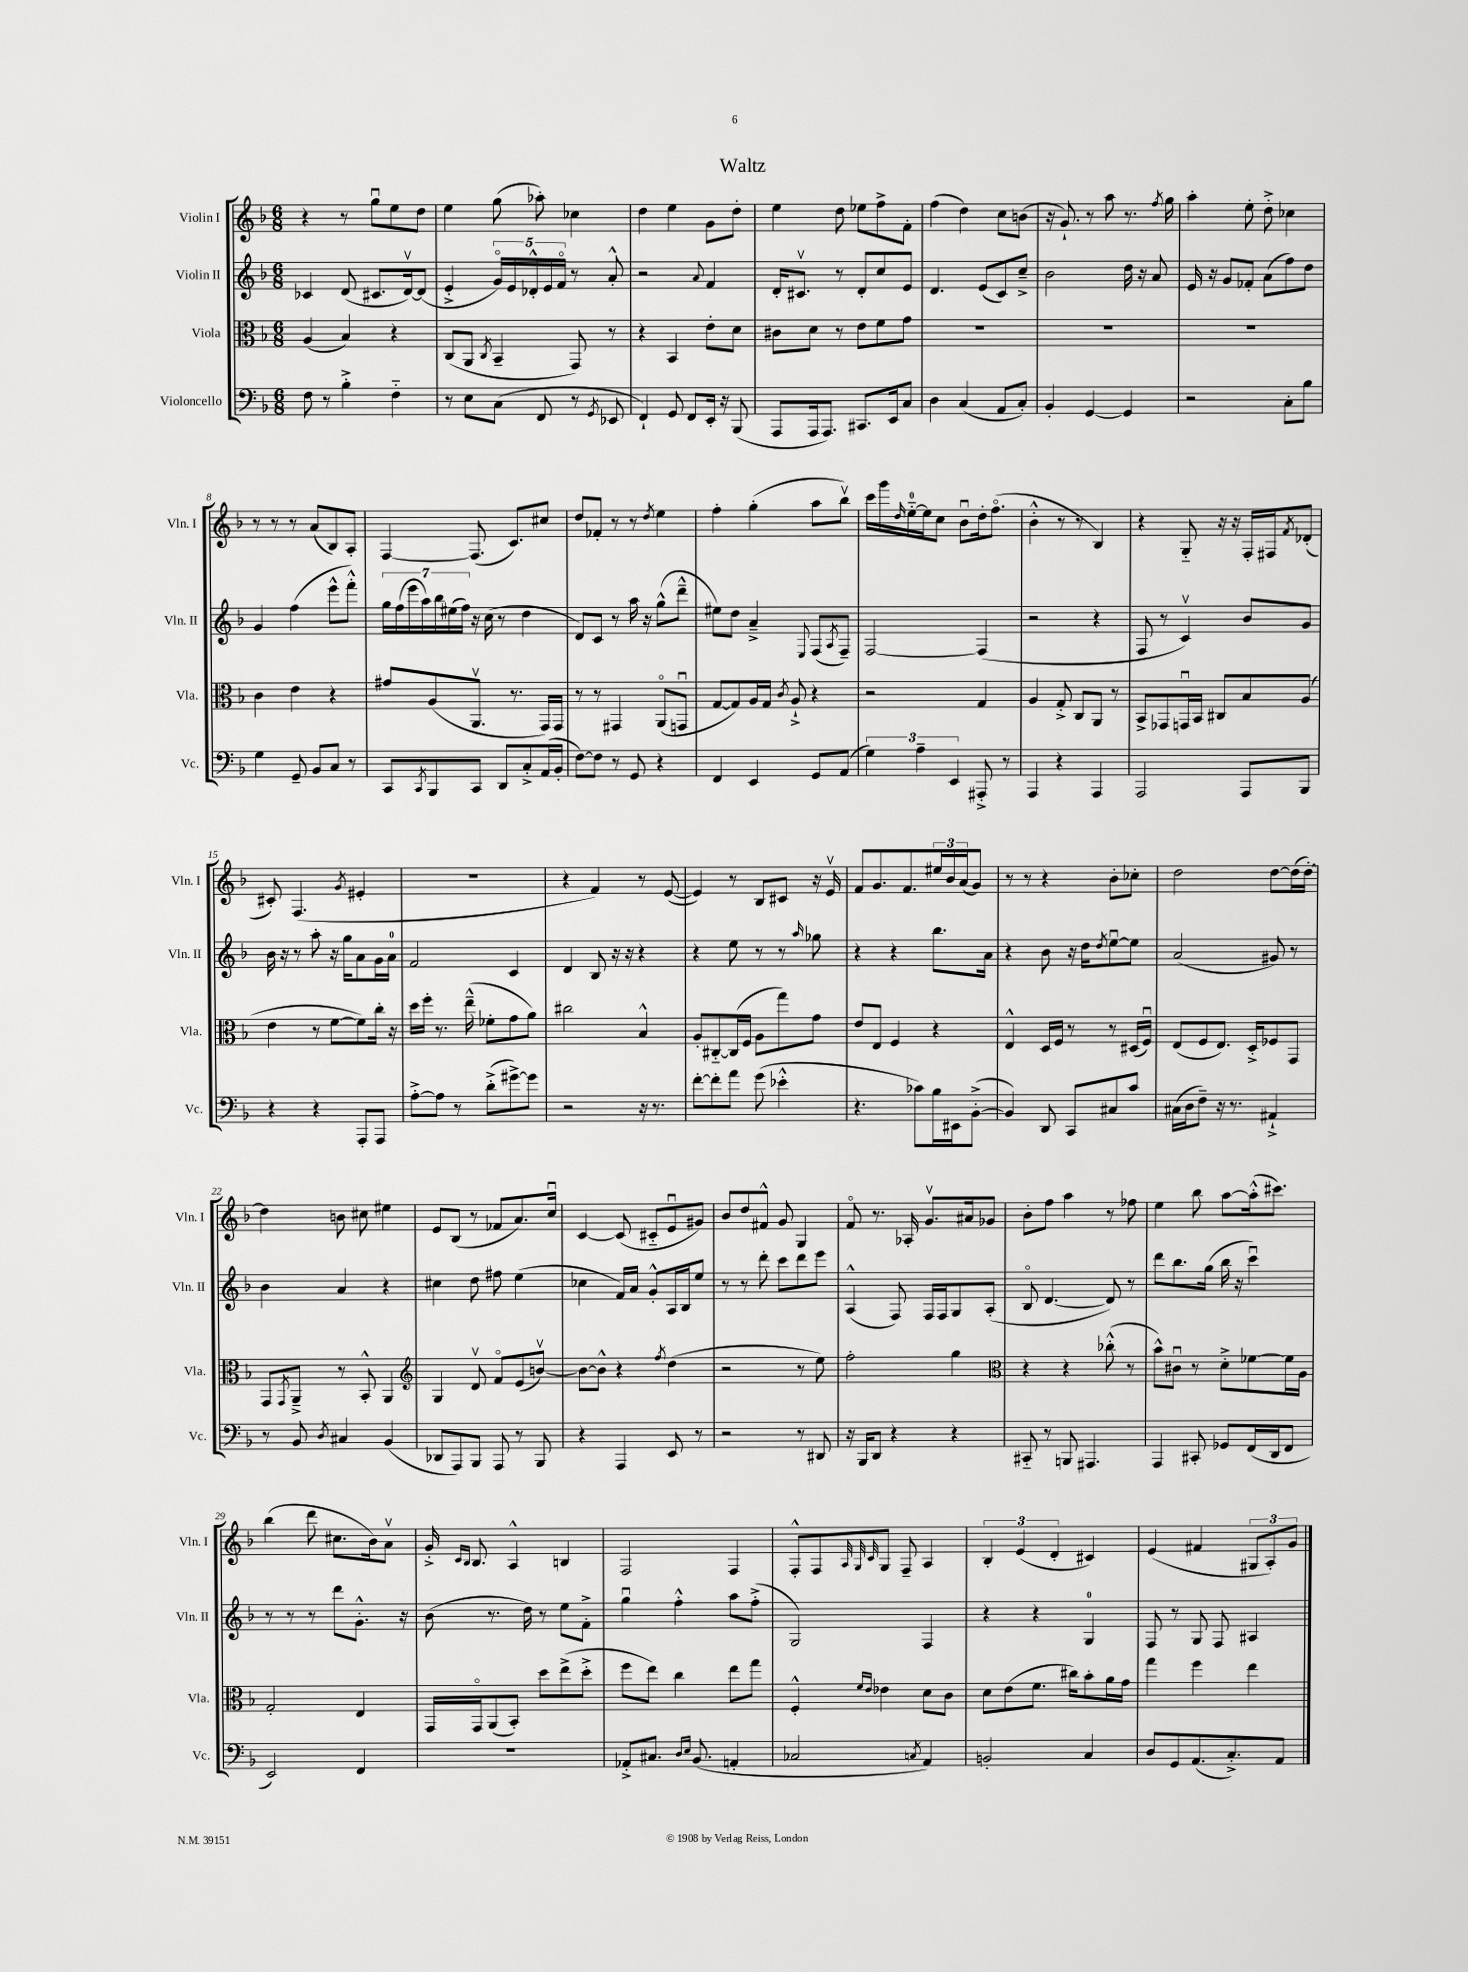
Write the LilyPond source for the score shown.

\header { title = "Waltz" }
<<
\new StaffGroup <<
\new Staff = "s0" \with { instrumentName = "Violin I" shortInstrumentName = "Vln. I" } {
    \clef treble \key f \major \numericTimeSignature \time 6/8
    r4 r8 g''8\downbow e''8 d''8 |
    e''4 g''8( aes''8-.) ces''4 |
    d''4 e''4 g'8 d''8-. |
    e''4 d''8 ees''8 f''8-> f'8-. |
    f''4( d''4) c''8 b'8( |
    r16 g'8.-!) r8 a''8 r8. \acciaccatura { f''8 } g''16 |
    a''4-. e''8-. d''8-.-> ces''4 |
    r8 r8 r8 a'8( bes8) a8-. |
    f4~ f8.( c'8.) cis''8 |
    d''8 fes'8-. r8 r8 \acciaccatura { d''8 } e''4 |
    f''4-. g''4-.( a''8 bes''8\upbow) |
    c'''16 g'''16 \grace { d''16 } e''16-0~-_ e''16 c''8 bes'8\downbow d''16-. f''8.\flageolet( |
    bes'4-.-^ r8 r8 bes4) |
    r4 g8-_ r16 r16 f16-. fis16 \acciaccatura { f'8 } des'8-.( |
    cis'8-.) f4.( \acciaccatura { g'8 } eis'4-. |
    R2. |
    r4 f'4) r8 e'8~( |
    e'4) r8 bes8 cis'8 r16 e'16\upbow |
    f'8 g'8. f'8. \tuplet 3/2 { eis''16 bes'16 a'16( } g'8) |
    r8 r8 r4 bes'8-. ces''8-. |
    d''2 d''8~ d''16( d''16~-.) |
    d''4 b'8 cis''8 eis''4 |
    e'8 bes8( r8 fes'8 a'8.) c''16\downbow |
    c'4~ c'8( cis'8-_ e'8\downbow gis'8) |
    bes'8 d''8 fis'8-^ g'8 g4 |
    f'8\flageolet r8. aes16-. g'8.\upbow ais'16 ges'8 |
    bes'8-. f''8 a''4 r8 fes''8 |
    e''4 bes''8 a''8~ a''16-.-^( cis'''8.) |
    bes''4( d'''8 cis''8. bes'16) a'8\upbow |
    g'16-.-> \grace { c'16 bes16 } bes8. a4-^ b4 |
    f2 f4 |
    f8-.-^ f8 \grace { a32 g32 c'32 } g8 f8-- a4 |
    \tuplet 3/2 { bes4-. e'4( d'4-. } cis'4) |
    e'4( fis'4 \tuplet 3/2 { gis8 a8-.) g'8 } \bar "|." |
}
\new Staff = "s1" \with { instrumentName = "Violin II" shortInstrumentName = "Vln. II" } {
    \clef treble \key f \major \numericTimeSignature \time 6/8
    ces'4 d'8( cis'8. d'16~\upbow) d'8( |
    e'4-.-> \tuplet 5/4 { g'16\flageolet) e'16 des'16-.-^ e'16 f'16\flageolet } r8 a'8-.-^ |
    r2 \appoggiatura { a'8 } f'4 |
    d'16-. cis'8.\upbow r8 d'8-. c''8 e'8 |
    d'4. e'8( c'8) c''8---> |
    bes'2 d''16 r16 a'8 |
    e'16 r16 g'8 fes'8-. a'8( f''8) d''8 |
    g'4 f''4( e'''8-^ f'''8-.-^) |
    \tuplet 7/4 { g''16 f''16( e'''16 a''16) bes''16 eis''16( f''16) } r16 c''16( r8 d''4 |
    d'8) c'8 r8 a''16 r16 g''8-^( d'''8---^ |
    eis''8) d''8 a'4---> \appoggiatura { e8 } f8( \acciaccatura { a8 } f8--) |
    f2~ f4( |
    r2 r4 |
    f8 r8 c'4\upbow) bes'8 g'8 |
    bes'16 r16 r8 a''8-. r16 g''16 a'8 g'16 a'16-0 |
    f'2 c'4 |
    d'4 bes8 r16 r16 r4 |
    r4 e''8 r8 r8 \grace { a''16 } ges''8 |
    r4 r4 bes''8. a'16 |
    r4 bes'8 r16 d''16 \acciaccatura { d''8 } e''8~\downbow e''8 |
    a'2( gis'8) r8 |
    bes'4 a'4 r4 |
    cis''4 d''8 fis''8 e''4( |
    ces''4 f'16) a'16 g'8-.-^ a16 bes16 e''8 |
    r8 r8 d'''8-. c'''8 d'''8 e'''8 |
    a4-^( f8) f16 f16 g8 a8-.( |
    bes8\flageolet d'4.~ d'8) r8 |
    d'''8 bes''8. g''16( bes''16 r16 c'''4\downbow) |
    r8 r8 r8 d'''8 g'8.-.-^ r16 |
    bes'8( r8. d''16) r8 e''8 f'8-.-> |
    g''4\downbow f''4-.-^ a''8 f''8-.->( |
    g2) f4 |
    r4 r4 g4-0 |
    f8 r8 g8 f8 ais4 \bar "|." |
}
\new Staff = "s2" \with { instrumentName = "Viola" shortInstrumentName = "Vla." } {
    \clef alto \key f \major \numericTimeSignature \time 6/8
    a4( bes4) r4 |
    c8( a,8 \acciaccatura { c8 } bes,4-- g,8) r8 |
    r4 bes,4 e'8-. d'8 |
    cis'8 d'8 r8 e'8 f'8 g'8 |
    R2. |
    R2. |
    R2. |
    c'4 e'4 r4 |
    gis'8 a8( a,8.\upbow r8. g,16) g,16 |
    r8 r8 gis,4 a,8\flageolet( g,8\downbow |
    g8~ g8) a16 g16 \acciaccatura { c'8 } a8-!-> r4 |
    r2 g4 |
    a4 g8-.-> c8 a,8 r8 |
    bes,8-> ges,8 g,16\downbow bes,16 cis8 bes8 a8( |
    e'4 r8 f'8~ f'8) c''16-. r16 |
    d''16 f''16-. r8. e''16---^( fes'8-. g'8 a'8) |
    cis''2 bes4-^ |
    a8-. cis8~-_ cis16( f16 a8 g''8) g'8 |
    e'8 e8 f4 r4 |
    e4-^ d16 f16 r8 r8 dis16( f16\downbow) |
    e8( f8 e8.) d16-.-> fes8 g,8 |
    g,8 \acciaccatura { g,8 } a,8---> r8 bes,8-.-^ a,4 |
    \clef treble g4 d'8\upbow f'8\flageolet e'8( b'8~\upbow) |
    b'8~ b'8-^ r4 \acciaccatura { f''8 } d''4( |
    r2 r8 e''8) |
    f''2-. g''4 |
    \clef alto r4 r4 ces''8-.-^( r8 |
    bes'8-^) cis'8\downbow r8 d'8-.-> fes'8~ fes'16 a16 |
    g2-. e4 |
    g,16 g,16\flageolet a,8( bes,8-.) d''8 e''8->( d''8-.-> |
    f''8 e''8) c''4 e''8 g''8 |
    f4-.-^ \grace { f'16 e'16 } ees'4 d'8 c'8 |
    d'8 e'8( f'8. cis''16) bes'8-. a'16 g'16 |
    g''4 f''4 e''4 \bar "|." |
}
\new Staff = "s3" \with { instrumentName = "Violoncello" shortInstrumentName = "Vc." } {
    \clef bass \key f \major \numericTimeSignature \time 6/8
    f8 r8 bes4-.-> f4-_ |
    r8 e8 c8( f,8 r8 \acciaccatura { g,8 } ees,8 |
    f,4-!) g,8 f,8 e,16-. r16 bes,,8( |
    a,,8 a,,16 a,,8.) cis,8. e,16 c8 |
    d4 c4( a,8 c8-.) |
    bes,4-. g,4~ g,4 |
    r2 c8-. bes8 |
    g4 g,8-- bes,8 c8 r8 |
    c,8 \acciaccatura { c,8 } bes,,8 c,8 d,8 c8-.-> a,16( bes,16-. |
    f8~) f8 r8 g,8 r4 |
    f,4 e,4 g,8 a,8( |
    \tuplet 3/2 { g4) a4-- e,4 } ais,,8-.-> r8 |
    a,,4 r4 a,,4 |
    a,,2 a,,8 bes,,8 |
    r4 r4 a,,8-. a,,8 |
    a8~-.-> a8 r8 d'8-.->( gis'8~->) gis'8 |
    r2 r16 r8. |
    f'8~-. f'8-. a'8 g'8( ees'4-.-^ |
    r4. ces'8) bes16 eis,16 bes,8~-.->( |
    bes,4) d,8 c,8 cis8 c'8 |
    cis16( d16 f8--) r16 r8. ais,4-!-> |
    r8 bes,8 \acciaccatura { d8 } cis4 bes,4( |
    des,8 a,,8) bes,,8 a,,8 r8 bes,,8 |
    r4 a,,4 e,8 r8 |
    r2 r8 dis,8 |
    r16 bes,,16 d,8 r4 r4 |
    cis,8-_ r8 b,,8 ais,,4. |
    a,,4 cis,8-. ges,8 f,16( d,16 f,8 |
    e,2) f,4 |
    R2. |
    aes,8-.-> cis8. \grace { d16 e16 } bes,8.( a,4-. |
    ces2 \acciaccatura { c8 } a,4) |
    b,2-. c4 |
    d8 g,8 a,8.( c8.-.->) a,8 \bar "|." |
}
>>
>>
